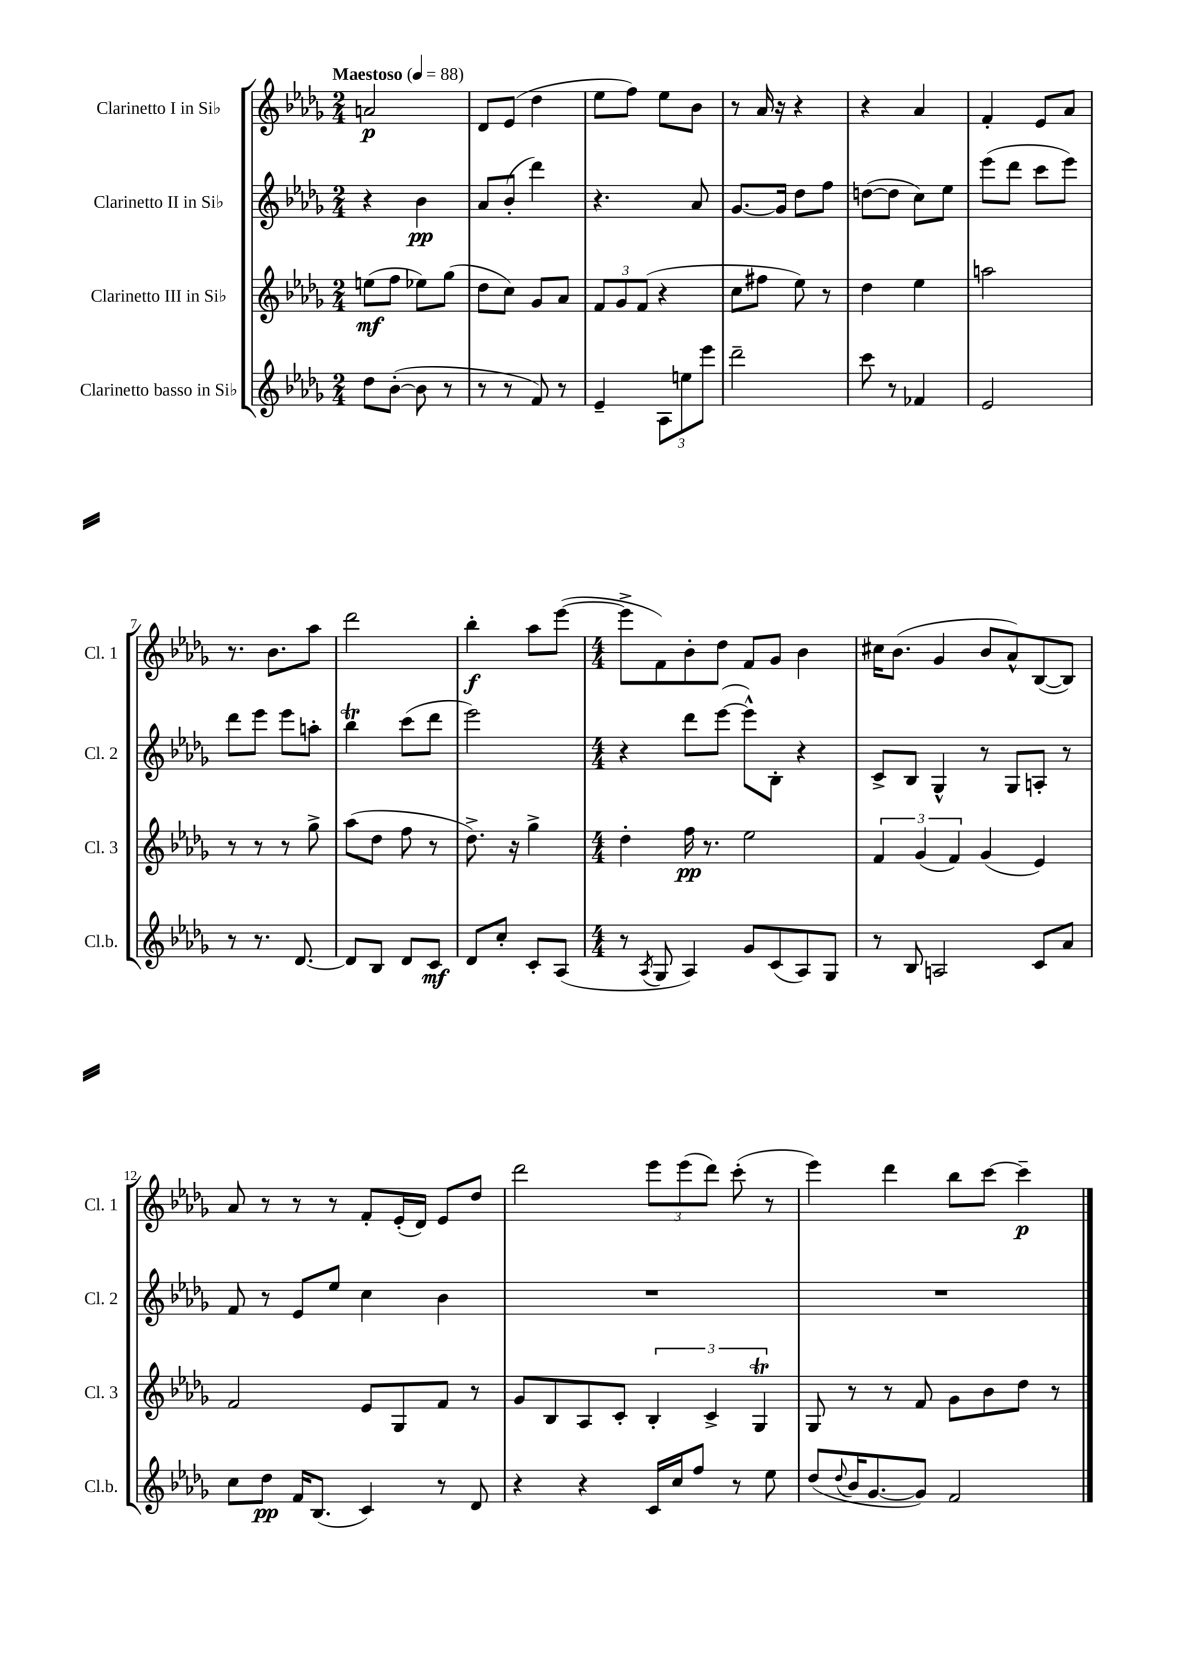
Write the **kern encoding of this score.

**kern	**kern	**kern	**kern
*staff4	*staff3	*staff2	*staff1
*clefG2	*clefG2	*clefG2	*clefG2
*k[b-e-a-d-g-]	*k[b-e-a-d-g-]	*k[b-e-a-d-g-]	*k[b-e-a-d-g-]
*M2/4	*M2/4	*M2/4	*M2/4
*MM88	*MM88	*MM88	*MM88
8dd-	(8ee	4r	2a
([8b-'	8ff	.	.
8b-]	8ee-)	4b-	.
8r	(8gg-	.	.
=	=	=	=
8r	8dd-	8a-	8d-
8r	8cc)	(8b-'	(8e-
8f)	8g-	4ddd-)	4dd-
8r	8a-	.	.
=	=	=	=
4e-~	12f	4.r	8ee-
.	12g-	.	.
.	.	.	8ff)
.	(12f	.	.
12A-	4r	.	8ee-
12ee	.	.	.
.	.	8a-	8b-
12eee-	.	.	.
=	=	=	=
2ddd-~	8cc	[8.g-	8r
.	8ff#	.	16a-
.	.	16g-]	16r
.	8ee-)	8dd-	4r
.	8r	8ff	.
=	=	=	=
8ccc	4dd-	([8dd	4r
8r	.	8dd]	.
4f-	4ee-	8cc)	4a-
.	.	8ee-	.
=	=	=	=
2e-	2aa	(8eee-	4f'
.	.	8ddd-	.
.	.	8ccc	8e-
.	.	8eee-)	8a-
=	=	=	=
8r	8r	8ddd-	8.r
8.r	8r	8eee-	.
.	.	.	8.b-
.	8r	8eee-	.
[8.d-	.	.	.
.	8gg-^	8aa'	8aa-
=	=	=	=
8d-]	(8aa-	4bb-	2ddd-
8B-	8dd-	.	.
8d-	8ff	(8ccc	.
8c	8r	8ddd-	.
=	=	=	=
8d-	8.dd-^)	2eee-)	4bb-'
8cc'	.	.	.
.	16r	.	.
8c'	4gg-^	.	8aa-
(8A-	.	.	([8eee-
=	=	=	=
*M4/4	*M4/4	*M4/4	*M4/4
8r	4dd-'	4r	8eee-^]
8qA-	.	.	.
8G-	.	.	8f)
4A-)	16ff	8ddd-	8b-'
.	8.r	.	.
.	.	([8eee-	8dd-
8g-	2ee-	8eee-^^])	8f
(8c	.	8B-'	8g-
8A-)	.	4r	4b-
8G-	.	.	.
=	=	=	=
8r	6f	8c^	16cc#
.	.	.	(8.b-
8B-	.	8B-	.
.	(6g-	.	.
2A	.	4G-^^	4g-
.	6f)	.	.
.	(4g-	8r	8b-
.	.	8G-	8a-^^)
8c	4e-)	8A'	([8B-
8a-	.	8r	8B-])
=	=	=	=
8cc	2f	8f	8a-
8dd-	.	8r	8r
16f	.	8e-	8r
(8.B-	.	.	.
.	.	8ee-	8r
4c)	8e-	4cc	8f'
.	8G-	.	(16e-'
.	.	.	16d-)
8r	8f	4b-	8e-
8d-	8r	.	8dd-
=	=	=	=
4r	8g-	1r	2ddd-
.	8B-	.	.
4r	8A-	.	.
.	8c'	.	.
16c	6B-'	.	12eee-
16cc	.	.	.
.	.	.	(12eee-
8ff	.	.	.
.	6c^	.	12ddd-)
8r	.	.	(8ccc'
.	6G-	.	.
8ee-	.	.	8r
=	=	=	=
(8dd-	8G-	1r	4eee-)
8qqdd-	.	.	.
16b-	8r	.	.
[8.g-	.	.	.
.	8r	.	4ddd-
8g-])	8f	.	.
2f	8g-	.	8bb-
.	8b-	.	[8ccc
.	8dd-	.	4ccc~]
.	8r	.	.
==	==	==	==
*-	*-	*-	*-
